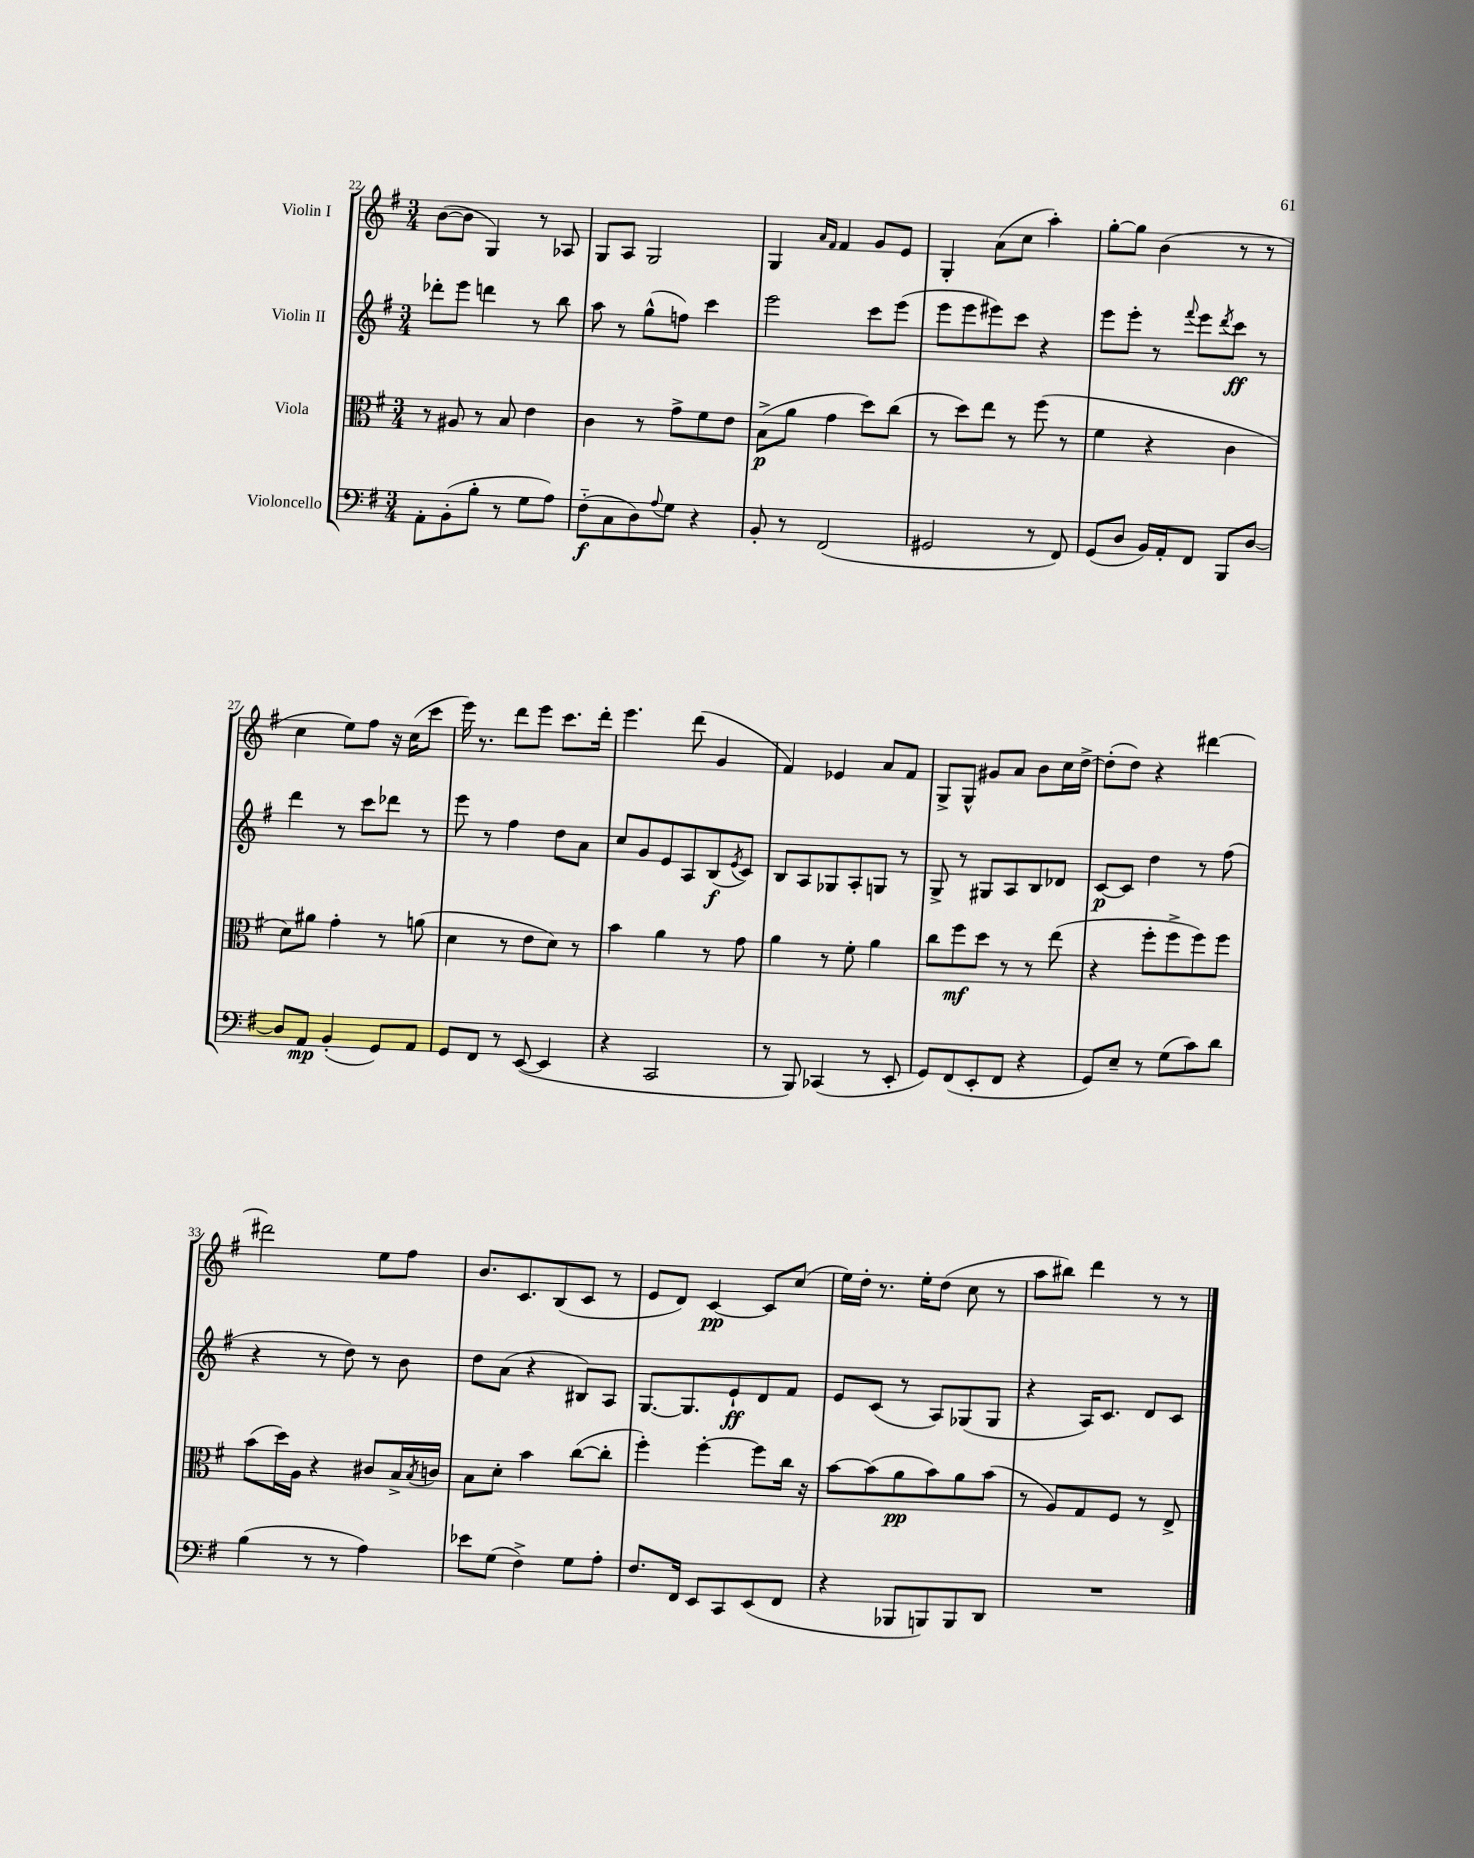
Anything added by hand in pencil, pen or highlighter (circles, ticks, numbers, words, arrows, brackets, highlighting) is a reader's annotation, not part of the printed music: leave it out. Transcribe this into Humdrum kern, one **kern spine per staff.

**kern	**kern	**kern	**kern
*staff4	*staff3	*staff2	*staff1
*clefF4	*clefC3	*clefG2	*clefG2
*k[f#]	*k[f#]	*k[f#]	*k[f#]
*M3/4	*M3/4	*M3/4	*M3/4
8AA'	8r	8ddd-'	([8b
(8BB'	8A#	8eee	8b]
8B'	8r	4ddd	4G)
8r	8B	.	.
8G	4e	8r	8r
8A)	.	8bb	8A-
=	=	=	=
(8F#'~	4c	8aa	8G
8C	.	8r	8A
8D)	8r	(8gg^^	2G
8qqA	.	.	.
8G	8g^	8ff)	.
4r	8f#	4ccc	.
.	8e	.	.
=	=	=	=
8BB'	(8B^	2eee	4G
8r	8a	.	.
.	.	.	16qqa
.	.	.	16qqf#
(2FF#	4g	.	4f#
.	8dd)	8ccc	8g
.	(8cc	(8eee	8e
=	=	=	=
2GG#	8r	8eee	4G'
.	8dd)	8eee	.
.	8ee	8eee#)	(8a
.	8r	8ccc	8cc
8r	(8ff#	4r	4aa')
8FF#)	8r	.	.
=	=	=	=
(8GG	4f#	8eee	[8gg'
8D	.	8eee'	8gg]
16BB)	4r	8r	(4b
16AA'	.	.	.
.	.	8qqfff#	.
8FF#	.	8eee	.
.	.	8qddd	.
8BBB	4c	8ccc	8r
[8D	.	8r	8r
=	=	=	=
8D]	8d)	4ddd	4cc
8AA	8a#	.	.
(4BB'	4g'	8r	8ee)
.	.	8ccc	8ff#
8GG)	8r	8ddd-	16r
.	.	.	(16cc
8AA	(8a	8r	8ccc
=	=	=	=
8GG	4d	8eee	16eee)
.	.	.	8.r
8FF#	.	8r	.
8r	8r	4ff#	8ddd
([8EE	8e	.	8eee
4EE]	8d)	8dd	8.ccc
.	8r	8a	.
.	.	.	16ddd'
=	=	=	=
4r	4b	8cc	4.eee
.	.	8g	.
2CC	4a	8e	.
.	.	8A	(8ddd
.	8r	(8B	4g
.	.	8qe	.
.	8g	8c)	.
=	=	=	=
8r	4a	8B	4f#)
8BBB)	.	8A	.
(4CC-	8r	8G-	4e-
.	8f#'	8A'	.
8r	4a	8G	8a
8EE'	.	8r	8f#
=	=	=	=
8GG)	8cc	8G^	8G^
(8FF#	8ff#	8r	8G^^
8EE'	8dd	8G#	8g#
8FF#	8r	8A	8a
4r	8r	8B	8b
.	(8ee	8d-	16cc
.	.	.	[16dd^
=	=	=	=
8GG)	4r	[8c	(8dd']
8E~	.	8c]	8dd)
8r	8ff#'	4dd	4r
(8G	8ff#^	.	.
8c)	8ff#)	8r	[4ddd#
8d	8ff#	(8ff#	.
=	=	=	=
(4B	(8b	4r	2ddd#]
.	16dd)	.	.
.	16A	.	.
8r	4r	8r	.
8r	.	8dd)	.
4A)	8c#	8r	8ee
.	16B^	8b	8ff#
.	8qB	.	.
.	16c	.	.
=	=	=	=
8e-	8B	8dd	8.b
(8G	8d'	(8a	.
.	.	.	8.c
4F#^)	4b	4r	.
.	.	.	(8B
8G	([8cc	8B#)	8c
8A'	8cc']	8A	8r
=	=	=	=
8.F#	4ff#')	[8.G	8e
.	.	.	8d)
16FF#	.	8.G]	.
8EE	[4ff#'	.	[4c
8CC	.	8e`	.
(8EE	8ff#]	8d	8c]
8FF#	16cc	8f#	(8cc
.	16r	.	.
=	=	=	=
4r	[8b	8e	16ee)
.	.	.	16dd'
.	(8b]	(8c	8.r
8BBB-	8a	8r	.
.	.	.	16ee'
8BBB)	8b)	8A)	(8dd
8BBB	8a	(8G-	8cc
8DD	(8b	8G-	8r
=	=	=	=
2.r	8r	4r	8aa
.	8A)	.	8bb#)
.	8G	16A)	4ddd
.	.	8.c	.
.	8F#	.	.
.	8r	8d	8r
.	8E^	8c	8r
==	==	==	==
*-	*-	*-	*-
